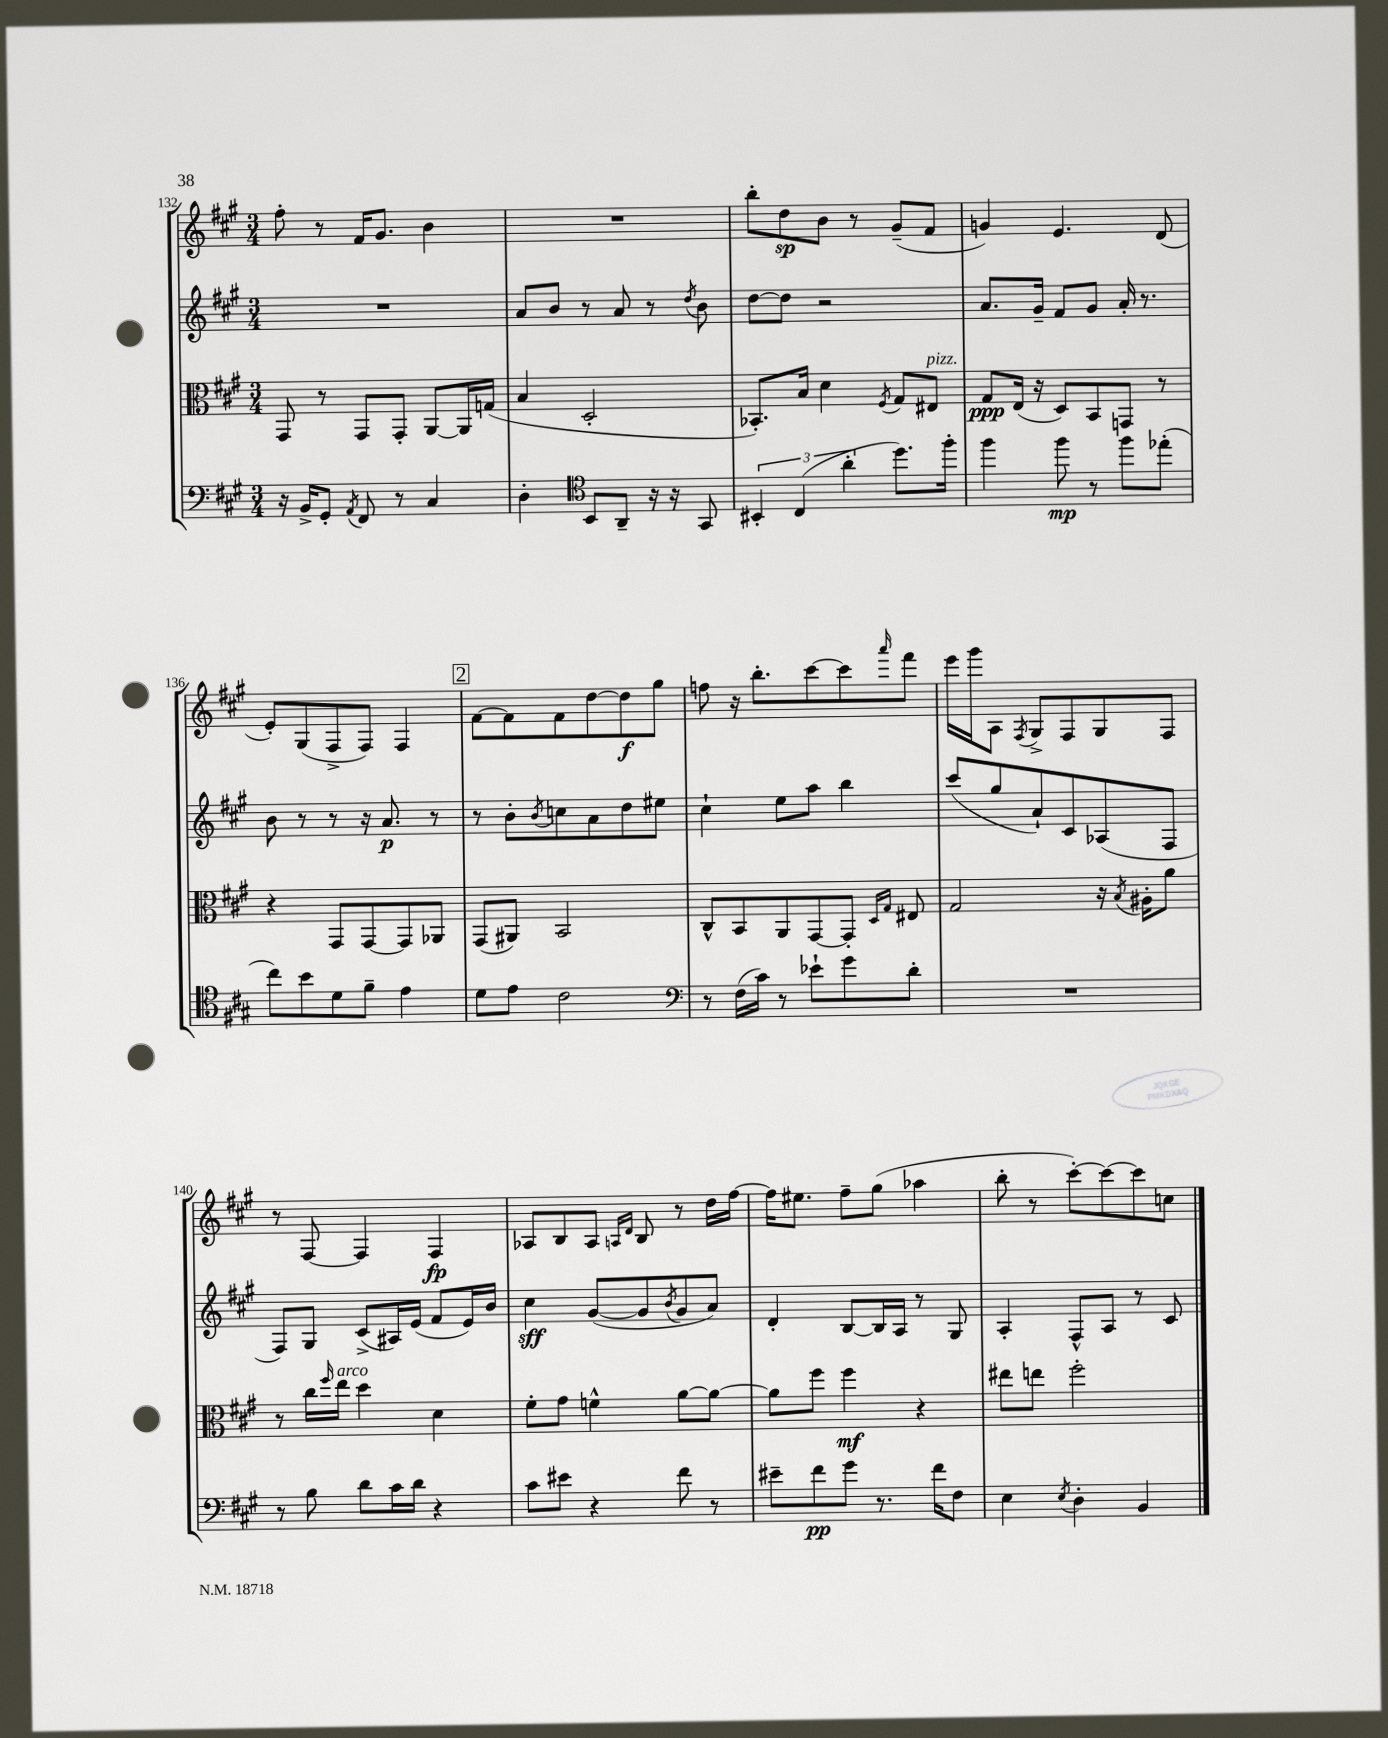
<<
\new StaffGroup <<
\new Staff = "s0" {
    \clef treble \key a \major \numericTimeSignature \time 3/4
    fis''8-. r8 fis'16 gis'8. b'4 |
    R2. |
    b''8-. d''8\sp b'8 r8 gis'8--( fis'8 |
    g'4) e'4. d'8( |
    e'8-.) gis8( fis8-> fis8) fis4 |
    \mark \markup { \box "2" } fis'8~ fis'8 fis'8 d''8~ d''8\f gis''8 |
    f''8 r16 b''8.-. cis'''8~ cis'''8 \grace { a'''16 } fis'''8 |
    e'''16 gis'''16 a8 \acciaccatura { fis8 } gis8-> fis8 gis8 fis8 |
    r8 fis8~ fis4 fis4\fp |
    aes8 b8 aes8 \grace { a16 d'16 } b8 r8 d''16 fis''16~ |
    fis''16 eis''8. fis''8-- gis''8( aes''4 |
    b''8-. r8 cis'''8~-.) cis'''8~ cis'''8 c''8 \bar "|." |
}
\new Staff = "s1" {
    \clef treble \key a \major \numericTimeSignature \time 3/4
    R2. |
    a'8 b'8 r8 a'8 r8 \acciaccatura { d''8 } b'8 |
    d''8~ d''8 r2 |
    a'8. gis'16-- fis'8 gis'8 a'16-. r8. |
    b'8 r8 r8 r16 a'8.\p r8 |
    \mark \markup { \box "2" } r8 b'8-. \acciaccatura { b'8 } c''8 a'8 d''8 eis''8 |
    cis''4-! e''8 a''8 b''4 |
    cis'''8( gis''8 a'8-!) cis'8 aes8( fis8 |
    fis8) gis8 cis'8->( ais16) e'16( fis'8 e'16) b'16 |
    cis''4\sff gis'8~( gis'8 \acciaccatura { b'8 } gis'8 a'8) |
    d'4-. b8~ b16 a16 r8 gis8 |
    a4-. fis8-^ a8 r8 cis'8 \bar "|." |
}
\new Staff = "s2" {
    \clef alto \key a \major \numericTimeSignature \time 3/4
    gis,8 r8 gis,8 gis,8-. a,8~ a,16 g16( |
    b4 d2-. |
    bes,8.-.) b16 d'4 \acciaccatura { fis8 } gis8 eis8^\markup { \italic "pizz." } |
    gis8\ppp e16( r16 d8) b,8 g,8 r8 |
    r4 gis,8 gis,8~ gis,8 aes,8 |
    \mark \markup { \box "2" } gis,8( ais,8) b,2 |
    cis8-^ b,8 a,8 gis,8~ gis,8-. \grace { d16 gis16 } eis8 |
    gis2 r16 \acciaccatura { b8 } ais16-. a'8 |
    r8 cis''16 \grace { fis''16 } e''16^\markup { \italic "arco" } d''4 d'4 |
    fis'8-. gis'8 f'4-^ a'8~ a'8~ |
    a'8 fis''8 fis''4\mf r4 |
    eis''8 e''8 fis''2-. \bar "|." |
}
\new Staff = "s3" {
    \clef bass \key a \major \numericTimeSignature \time 3/4
    r16 b,16-> gis,8-. \acciaccatura { a,8 } fis,8 r8 cis4 |
    d4-. \clef tenor b,8 a,8-- r16 r16 gis,8 |
    \tuplet 3/2 { bis,4-. cis4( a'4-. } d''8.) fis''16-. |
    fis''4 fis''8\mp r8 fis''8 ees''8-.( |
    cis''8) b'8 d'8 fis'8-- e'4 |
    \mark \markup { \box "2" } d'8 e'8 cis'2 |
    \clef bass r8 fis16( cis'16) r8 ees'8-! gis'8 d'8-. |
    R2. |
    r8 b8 d'8 cis'16 d'16 r4 |
    cis'8 eis'8 r4 fis'8 r8 |
    eis'8-- fis'8\pp gis'8 r8. fis'16 fis8 |
    e4 \acciaccatura { e8 } d4-. b,4 \bar "|." |
}
>>
>>
\layout { \context { \Score currentBarNumber = #132 } }
